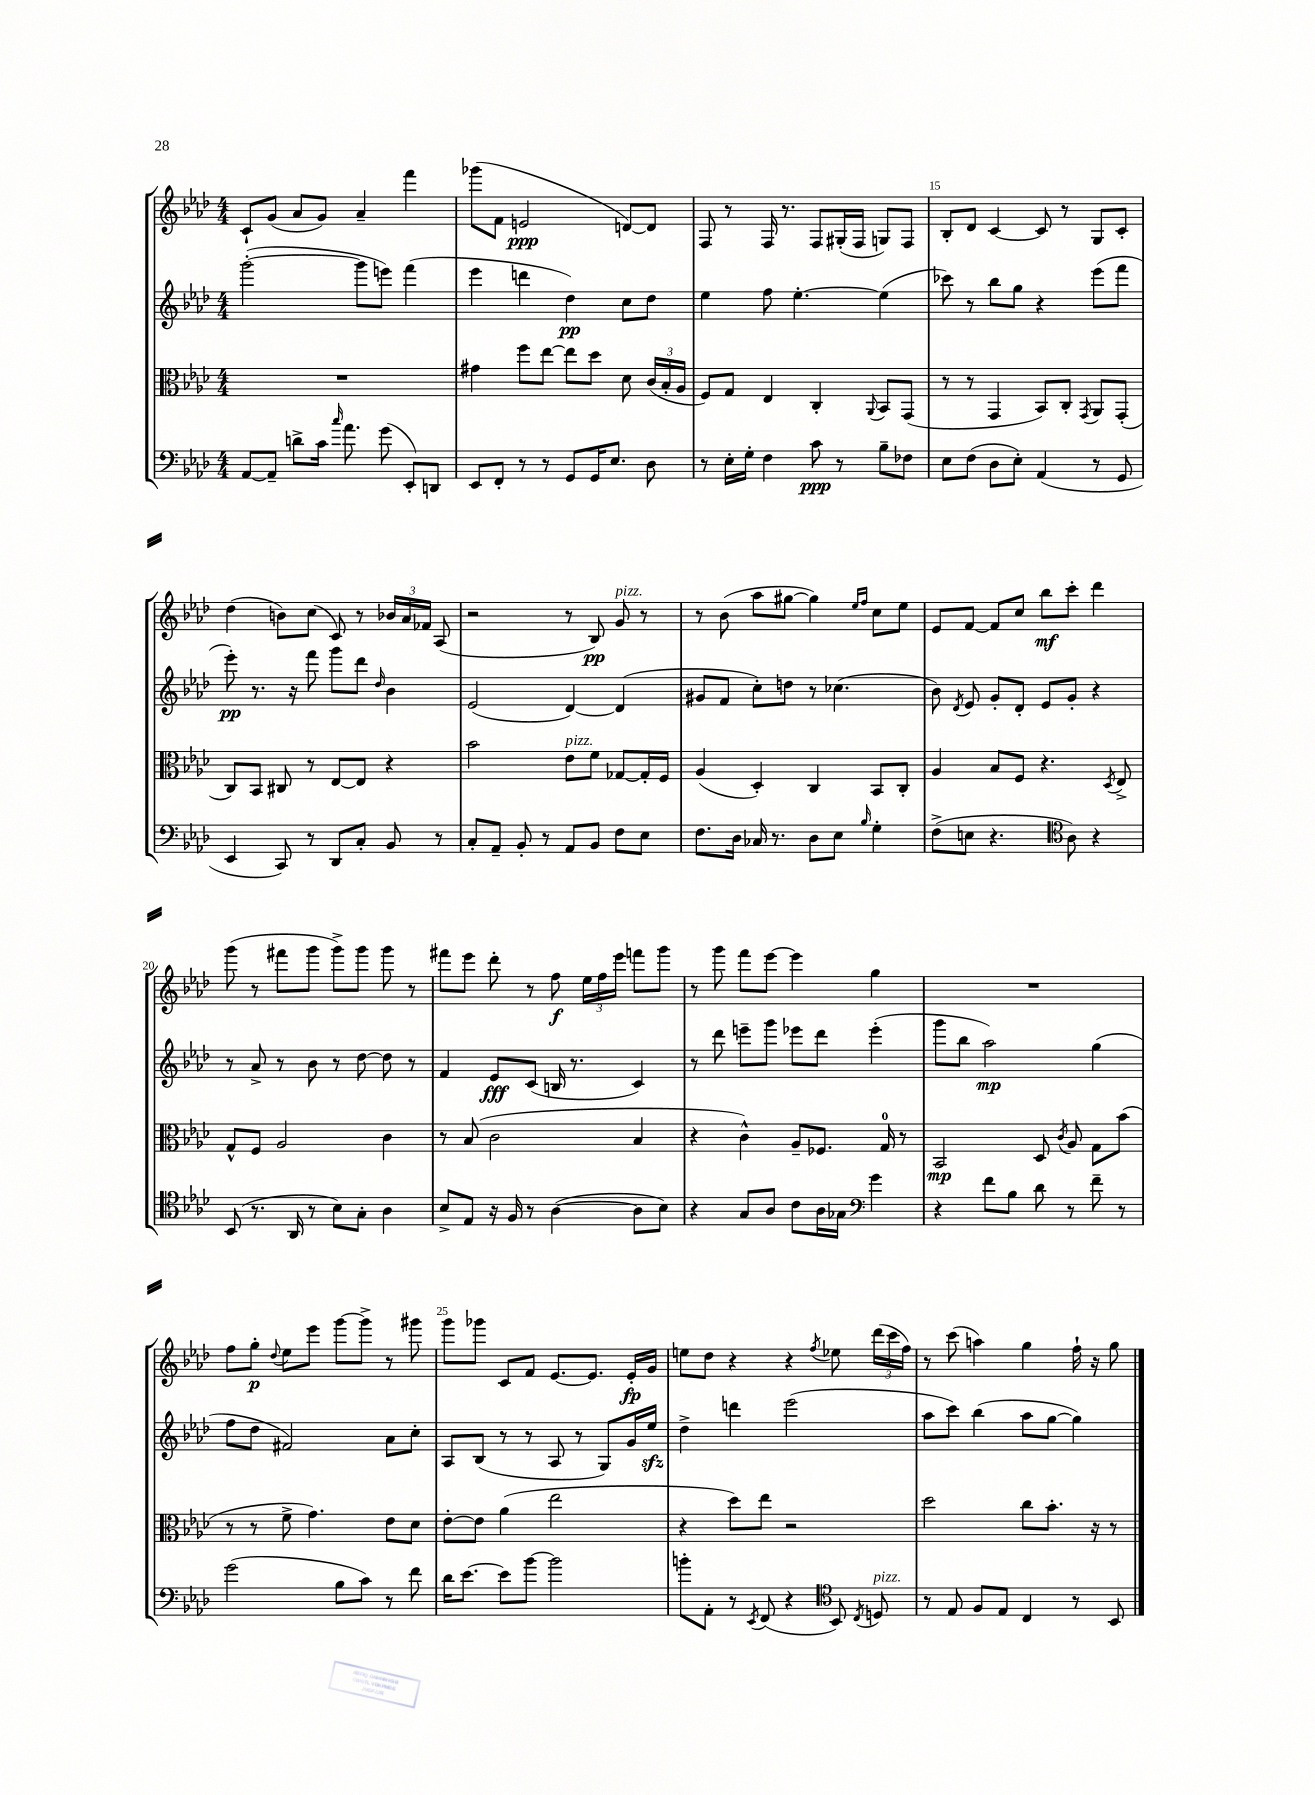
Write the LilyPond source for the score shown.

<<
\new StaffGroup <<
\new Staff = "s0" {
    \clef treble \key aes \major \numericTimeSignature \time 4/4
    \autoBeamOff c'8[-! g'8]( aes'8[ g'8]) aes'4-- f'''4 |
    ges'''8[( f'8] e'2\ppp d'8[~) d'8] |
    f8 r8 f16 r8. f8[ gis16-.( f16] g8[) f8] |
    bes8[-. des'8] c'4~ c'8 r8 g8[ c'8]-. |
    des''4( b'8[) c''8]( c'8) r8 \tuplet 3/2 { bes'16[ aes'16 fes'16] } aes8( |
    r2 r8 bes8\pp) g'8^\markup { \italic "pizz." } r8 |
    r8 bes'8( aes''8[ gis''8]~ gis''4) \grace { ees''16[ f''16] } c''8[ ees''8] |
    ees'8[ f'8]~ f'8[ c''8] bes''8[\mf c'''8]-. des'''4 |
    g'''8( r8 fis'''8[ g'''8] g'''8[->) g'''8] g'''8 r8 |
    fis'''8[ ees'''8] des'''8-. r8 f''8\f \tuplet 3/2 { ees''16[ f''16 ees'''16] } f'''8[ g'''8] |
    r8 g'''8 f'''8[ ees'''8]~ ees'''4 g''4 |
    R1 |
    f''8[ g''8]-.\p \appoggiatura { des''8 } ees''8[ ees'''8] g'''8[~ g'''8]-> r8 gis'''8 |
    g'''8[ ges'''8] c'8[ f'8] ees'8.[~ ees'8.] ees'16[-.\fp g'16] |
    e''8[ des''8] r4 r4 \acciaccatura { f''8 } ees''8 \tuplet 3/2 { des'''16[( c'''16 f''16]) } |
    r8 c'''8( a''4) g''4 f''16-! r16 g''8 \bar "|." |
}
\new Staff = "s1" {
    \clef treble \key aes \major \numericTimeSignature \time 4/4
    \autoBeamOff g'''2~-.( g'''8[ e'''8]) f'''4( |
    ees'''4 d'''4 des''4\pp) c''8[ des''8] |
    ees''4 f''8 ees''4.~-. ees''4( |
    ces'''8) r8 bes''8[ g''8] r4 ees'''8[( f'''8] |
    ees'''8-.\pp) r8. r16 f'''8 g'''8[ des'''8] \grace { des''16 } bes'4 |
    ees'2( des'4~) des'4( |
    gis'8[ f'8] c''8[-.) d''8] r8 ces''4.( |
    bes'8) \acciaccatura { des'8 } ees'8 g'8[-. des'8]-. ees'8[ g'8]-. r4 |
    r8 aes'8-> r8 bes'8 r8 des''8~ des''8 r8 |
    f'4 ees'8[\fff c'8]( b16 r8. c'4) |
    r8 des'''8 e'''8[-- g'''8] ees'''8[ des'''8] ees'''4-.( |
    g'''8[ bes''8] aes''2\mp) g''4( |
    f''8[ des''8] fis'2) aes'8[ c''8]-. |
    aes8[ bes8]( r8 r8 aes8 r8 g8[) g'16 ees''16]\sfz |
    des''4-> d'''4 ees'''2( |
    aes''8[ c'''8]) bes''4( aes''8[ g''8]~ g''4) \bar "|." |
}
\new Staff = "s2" {
    \clef alto \key aes \major \numericTimeSignature \time 4/4
    \autoBeamOff R1 |
    gis'4 f''8[ ees''8]~ ees''8[ des''8] des'8 \tuplet 3/2 { c'16[( bes16-. aes16] } |
    f8[) g8] ees4 c4-. \appoggiatura { aes,8 } bes,8[ g,8]( |
    r8 r8 g,4 bes,8[) c8]-. \acciaccatura { g,8 } aes,8[ g,8]-.( |
    c8[) bes,8] cis8 r8 ees8[~ ees8] r4 |
    bes'2 ees'8[^\markup { \italic "pizz." } f'8] ges8[~ ges16-. f16] |
    aes4( des4-.) c4 bes,8[ c8]-. |
    aes4 bes8[ f8] r4. \acciaccatura { des8 } ees8-> |
    g8[-^ f8] aes2 c'4 |
    r8 bes8( c'2 bes4 |
    r4 c'4-^) aes8[-- fes8.] g16-0 r8 |
    bes,2\mp des8 \acciaccatura { c'8 } aes8 g8[ bes'8]( |
    r8 r8 f'8-> g'4.) ees'8[ des'8] |
    ees'8[~-. ees'8] aes'4( ees''2 |
    r4 des''8[) ees''8] r2 |
    des''2 c''8[ bes'8.]-. r16 r8 \bar "|." |
}
\new Staff = "s3" {
    \clef bass \key aes \major \numericTimeSignature \time 4/4
    \autoBeamOff aes,8[~ aes,8]-- d'8[-> c'16] \grace { c''16 } aes'8. g'8( ees,8[-.) d,8] |
    ees,8[ f,8]-. r8 r8 g,8[ g,16 ees8.] des8 |
    r8 ees16[-. g16]-. f4 c'8\ppp r8 bes8[-- fes8] |
    ees8[ f8]( des8[ ees8]-.) aes,4( r8 g,8 |
    ees,4 c,8) r8 des,8[ c8]-. bes,8 r8 |
    c8[-. aes,8]-- bes,8-. r8 aes,8[ bes,8] f8[ ees8] |
    f8.[ des16] ces16 r8. des8[ ees8] \grace { bes16 } g4-. |
    f8[->( e8] r4. \clef tenor aes8) r4 |
    bes,8( r8. aes,16 r8 bes8[) g8]-. aes4 |
    bes8[-> ees8] r16 f16 r8 aes4~( aes8[ bes8]) |
    r4 g8[ aes8] c'8[ aes16 ges16] \clef bass g'4 |
    r4 f'8[ bes8] des'8 r8 f'8-- r8 |
    g'2( bes8[ c'8]) r8 f'8 |
    des'16[ ees'8.]~ ees'8[ bes'8]~ bes'2 |
    b'8[-. aes,8]-. r8 \acciaccatura { ees,8 } f,8( r4 \clef tenor bes,8) \acciaccatura { c8 } d8^\markup { \italic "pizz." } |
    r8 ees8 f8[ ees8] c4 r8 bes,8 \bar "|." |
}
>>
>>
\layout { \context { \Score currentBarNumber = #12 \override BarNumber.break-visibility = ##(#f #t #t) barNumberVisibility = #(every-nth-bar-number-visible 5) } }
